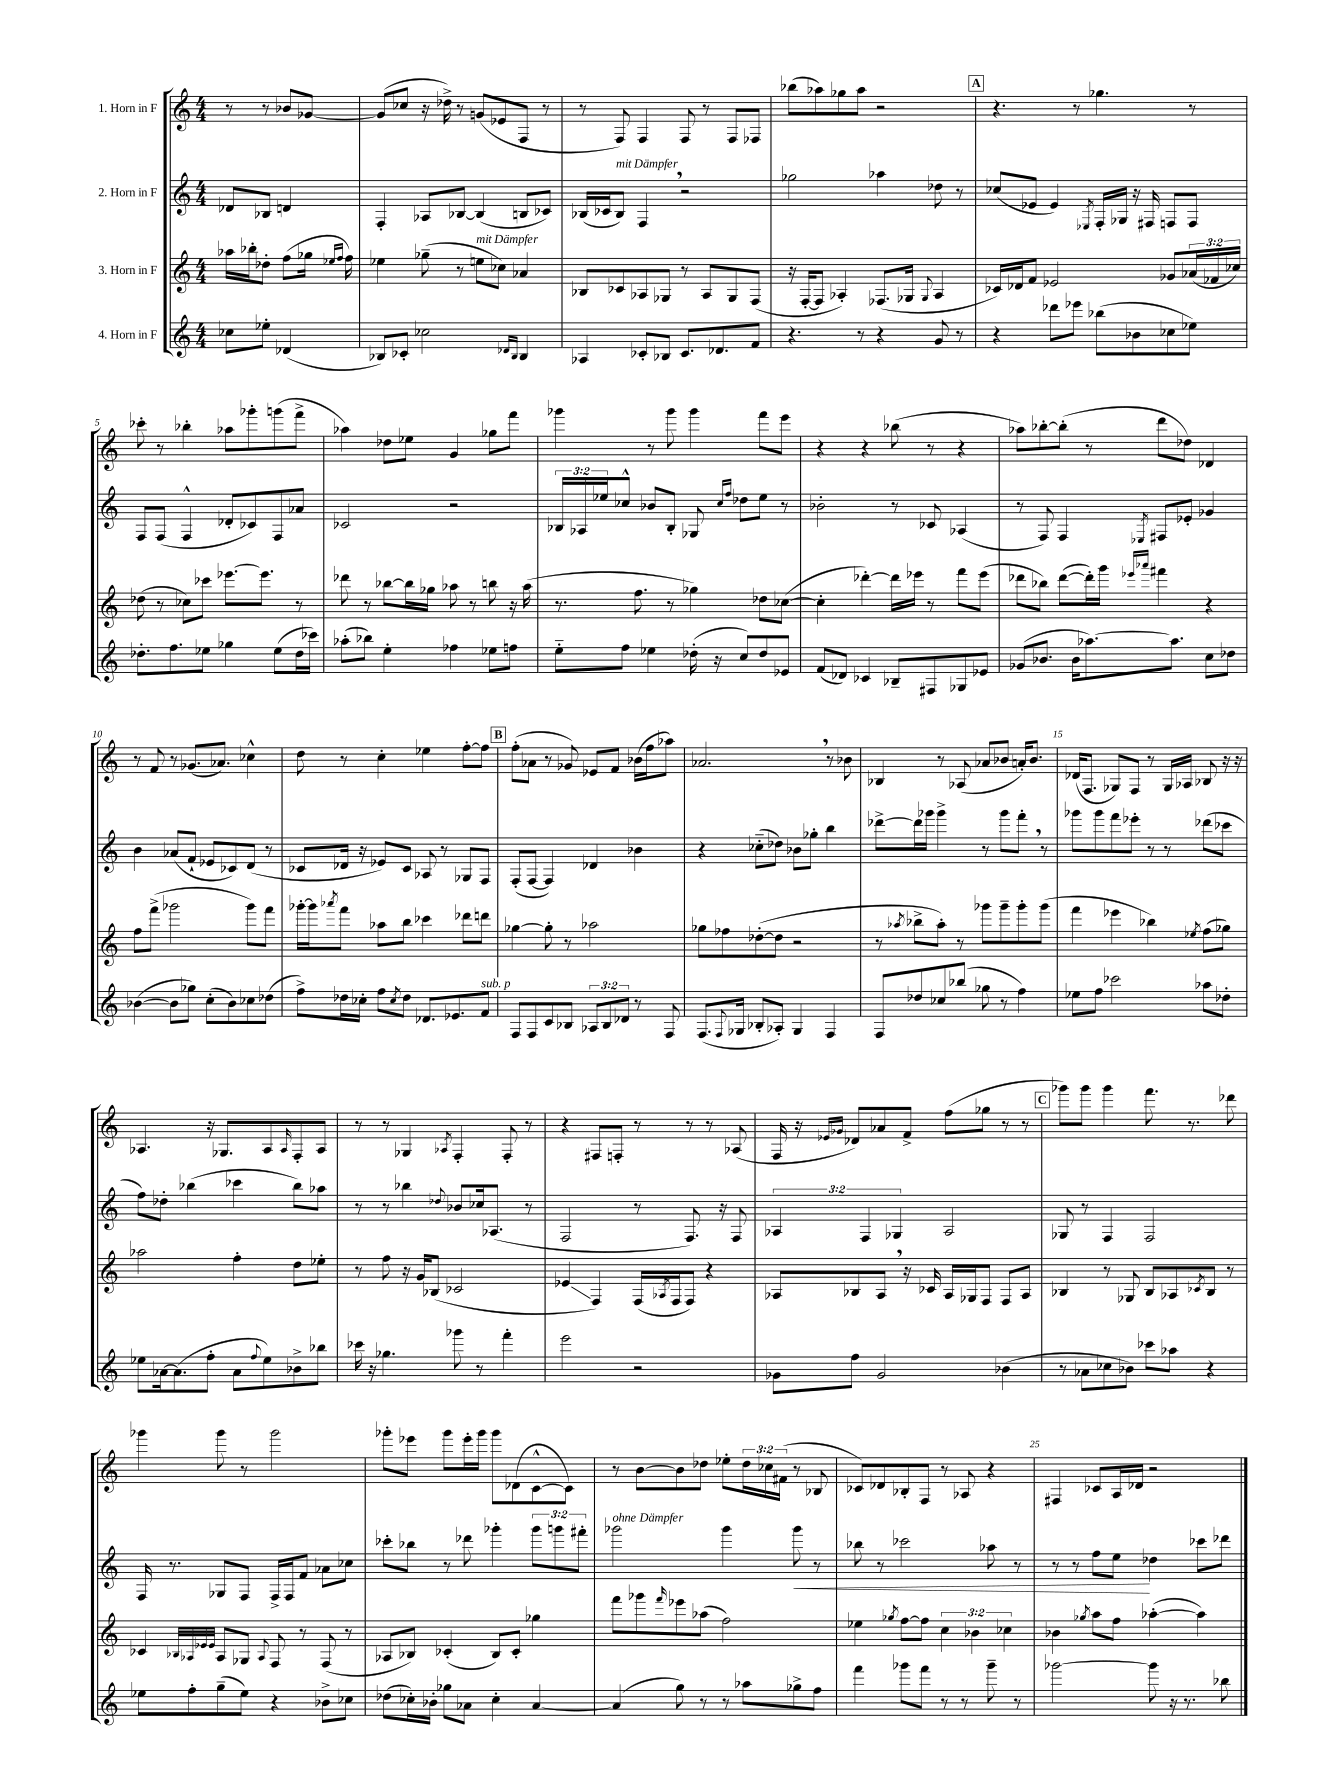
<<
\new StaffGroup <<
\new Staff = "s0" \with { instrumentName = "1. Horn in F" } {
    \clef treble \key c \major \numericTimeSignature \time 4/4 \override Staff.TupletNumber.text = #tuplet-number::calc-fraction-text \partial 2
    r8 r8 bes'8 ges'8~ |
    ges'8( ces''8 r16 des''16->) r8 g'8( ees'8 f8 r8 |
    r8 f8) f4 f8 r8 f8 fes8 |
    bes''8( aes''8) ges''8 aes''8 r2 |
    \mark \markup { \box "A" } r4. r8 ges''4. r8 |
    ces'''8-. r8 bes''4-. aes''8 ges'''8-. g'''8( f'''8-> |
    aes''4) des''8 ees''8 g'4 ges''8 f'''8 |
    ges'''4 r8 ges'''8 ges'''4 f'''8 e'''8 |
    r4 r4 bes''8( r8 r4 |
    aes''8) bes''8~-. bes''8-.( r8 d'''8 des''8) des'4 |
    r8 f'8 r8 ges'8.( aes'8.) ces''4-^ |
    d''8 r8 c''4-. ees''4 f''8~-. f''8 |
    \mark \markup { \box "B" } f''8-.( aes'8 r8 ges'8) ees'8 f'8 bes'16( f''16 aes''8) |
    aes'2. \breathe r8 bes'8 |
    bes4 r8 aes8( aes'8 bes'8 a'16-.) bes'8. |
    des'16( f8. ges8) f8 r8 ges16 aes16 bes8 r16 r16 |
    aes4. r16 ges8. aes8 \grace { aes16 } f8-. aes8 |
    r8 r8 ges4 \acciaccatura { aes8 } f4-. f8-. r8 |
    r4 fis8 f8-. r8 r8 r8 aes8( |
    f16 r16 \grace { ees'16 ges'16 } des'8) aes'8 f'8-> f''8( ges''8 r8 r8 |
    \mark \markup { \box "C" } ges'''8) ges'''8 ges'''4 f'''8. r8. des'''8 |
    ges'''4 ges'''8 r8 ges'''2 |
    ges'''8-. ees'''8 ges'''8 ees'''16-. ges'''16 ges'''8 des'8( c'8~-^ c'8) |
    r8 b'8~ b'8 des''8 ees''8-. \tuplet 3/2 { des''16 ces''16 fis'16( } r8 bes8 |
    ces'8) des'8 bes8-. f8 r8 aes8 r4 |
    fis4 ces'8 a16 des'16 r2 \bar "|." |
}
\new Staff = "s1" \with { instrumentName = "2. Horn in F" } {
    \clef treble \key c \major \numericTimeSignature \time 4/4 \override Staff.TupletNumber.text = #tuplet-number::calc-fraction-text \partial 2
    des'8 bes8 d'4 |
    f4-. aes8 bes8~ bes4( b8 ces'8) |
    bes16( ces'16 bes8^\markup { \italic "mit Dämpfer" }) f4 \breathe r2 |
    ges''2 aes''4 des''8 r8 |
    \mark \markup { \box "A" } ces''8( ees'8 ees'4) \acciaccatura { ees8 } f16-. ges16 r16 fis16 f8 f8 |
    f8 f8( f4-^ des'8-. ces'8) f8 aes'8 |
    ces'2 r2 |
    \tuplet 3/2 { bes16 aes16 ees''16 } ces''8-^ bes'8 bes8-. ges8 \grace { ces''16 f''16 } des''8 ees''8 r8 |
    bes'2-. r8 ces'8 aes4( |
    r8 f8) f4 \acciaccatura { ees8 } fis8 ees'8-. ges'4 |
    b'4 aes'8( f'8-! ees'8 ces'8) d'8( r8 |
    ces'8 des'16 r16 ees'8) ces'8 aes8 r8 ges8 f8 |
    \mark \markup { \box "B" } f8-.( f8~ f4) des'4 bes'4 |
    r4 ces''8-_( des''8) bes'8 ges''8-. b''4 |
    des'''8~-> des'''16 ges'''16 ges'''4-> r8 ges'''8 f'''8-. \breathe r8 |
    ges'''8 ges'''8 f'''8 ees'''8-. r8 r8 des'''8( ces'''8 |
    f''8) des''8-. bes''4( ces'''4 bes''8) aes''8 |
    r8 r8 bes''4 \appoggiatura { des''8 } bes'8 ces''16 aes8.( r8 |
    f2 r8 f8.) r16 f8 |
    \tuplet 3/2 { aes4 f4 ges4 } aes2 |
    \mark \markup { \box "C" } ges8 r8 f4 f2 |
    f16 r8. ges8 f8 f16-> f16 f'8 aes'8 ces''8 |
    ces'''8-. bes''8 r8 des'''8 ges'''4-. \tuplet 3/2 { ges'''8 g'''8 fis'''8-. } |
    ges'''2^\markup { \italic "ohne Dämpfer" } ges'''4 ges'''8\< r8 |
    bes''8 r8 ces'''2 aes''8 r8 |
    r8 r8 f''8 e''8\! des''4 ces'''8 des'''8 \bar "|." |
}
\new Staff = "s2" \with { instrumentName = "3. Horn in F" } {
    \clef treble \key c \major \numericTimeSignature \time 4/4 \override Staff.TupletNumber.text = #tuplet-number::calc-fraction-text \partial 2
    aes''16 bes''16-. des''8-. f''8( ges''16 \grace { ees''16 f''16 } f''16) |
    ees''4 ges''8--( r8 e''8^\markup { \italic "mit Dämpfer" } ces''8) aes'4 |
    bes8 ces'8 aes8 ges8 r8 aes8 ges8 f8( |
    r16 f16~-. f8 aes4-.) fes8.( ges16 \appoggiatura { ges8 } aes4 |
    \mark \markup { \box "A" } ces'16) des'16 f'8 ees'2 ges'8 \tuplet 3/2 { aes'16( fes'16 ces''16) } |
    des''8( r8 ces''8) ces'''8 ees'''8.~ ees'''8. r8 |
    des'''8 r8 bes''8~ bes''16 ges''16 aes''8 r8 b''8 r16 aes''16( |
    r8. f''8. r8 ges''4) des''8 ces''8~( |
    ces''4-. des'''4~-.) des'''16 ees'''16 r8 f'''8 ees'''8( |
    des'''8 bes''8) des'''8~( des'''16-.) g'''16 \grace { ees'''16 aes'''16 } fis'''4 r4 |
    f''8 f'''8->( ges'''2 ges'''8) f'''8 |
    ges'''16~-. ges'''16 \acciaccatura { aes'''8 } f'''8 aes''8 b''8 ces'''4 des'''8 d'''8 |
    \mark \markup { \box "B" } ges''4~ ges''8-. r8 aes''2 |
    ges''8 fes''8 des''8~-.( des''8 r2 |
    r8 \acciaccatura { aes''8 } bes''8-> aes''8-.) r8 ges'''8 ges'''8-- ges'''8-. ges'''8( |
    f'''4 ees'''4 bes''4) \acciaccatura { ees''8 } f''8( ges''8) |
    aes''2 f''4-. d''8 ees''8-. |
    r8 f''8 r16 g'16 bes8( ces'2 |
    ees'4\glissando f4) f16( \acciaccatura { aes8 } f16 f8) r4 |
    aes8 bes8 aes8 \breathe r16 ces'16 aes16 ges16 f8 f8 aes8 |
    \mark \markup { \box "C" } bes4 r8 ges8 bes8 aes8 \acciaccatura { ces'8 } bes8 r8 |
    ces'4 \grace { bes32 aes32 ees'32 ees'32 } aes8 ges8 \appoggiatura { aes8 } f8 r8 f8( r8 |
    aes8 bes8) ces'4-.( bes8) ces'8-. ges''4 |
    f'''8 ges'''8 \grace { f'''16 } ees'''8 aes''8( f''2) |
    ees''4 \acciaccatura { ges''8 } f''8~ f''8 \tuplet 3/2 { c''4 bes'4 ces''4 } |
    bes'4 \acciaccatura { ges''8 } a''8 f''8 aes''4~-.( aes''4) \bar "|." |
}
\new Staff = "s3" \with { instrumentName = "4. Horn in F" } {
    \clef treble \key c \major \numericTimeSignature \time 4/4 \override Staff.TupletNumber.text = #tuplet-number::calc-fraction-text \partial 2
    ces''8 ees''8-. des'4( |
    bes8) ces'8-. ces''2 \grace { des'16 bes16 } bes4 |
    aes4 ces'8-. bes8 ces'8. des'8. f'8 |
    r4. r8 r4 g'8 r8 |
    \mark \markup { \box "A" } r4 des'''8 ees'''8 bes''8( bes'8 ces''8 ees''8) |
    des''8.-. f''8. ees''8 ges''4 ees''8( des''16 ces'''16) |
    aes''8-.( bes''8) e''4-. fes''4 ees''8 f''8 |
    e''8-_ f''8 ees''4 des''16-.( r16 c''8) des''8 ees'8 |
    f'8( des'8) ces'4 bes8-- fis8 ges8 ees'8 |
    ges'8( bes'8. bes'16 aes''8.~) aes''8. c''8 des''8 |
    bes'4~( bes'8 ges''8) c''8-.( bes'8) ces''8 des''8( |
    f''8->) des''16 ces''16-. f''8 \acciaccatura { ces''8 } des''8 des'8. ees'8. f'8^\markup { \italic "sub. p" } |
    \mark \markup { \box "B" } f8 f8 c'8 bes8 \tuplet 3/2 { aes8 bes8 des'8 } r8 f8 |
    f8.( \appoggiatura { f8 } ges16 bes8-. aes8-.) ges4 f4 |
    f8 des''8 ces''8 bes''8( ges''8 r8 f''4) |
    ees''8 f''8 ces'''2 aes''8 des''8-. |
    ees''8 aes'16~ aes'8.( f''8-. aes'8 \appoggiatura { f''8 } ees''8) bes'8-> bes''8 |
    ces'''16 r16 ges''4. ges'''8 r8 f'''4-. |
    e'''2 r2 |
    ges'8 f''8 ges'2 bes'4( |
    \mark \markup { \box "C" } r8 aes'8 ces''8 bes'8) ces'''8 aes''8 r4 |
    ees''8 f''8-. g''8--( ees''8) r4 bes'8-> ces''8 |
    des''8( ces''16-.) bes'16-. ges''8 aes'8 ces''4-. aes'4~ |
    aes'4( g''8) r8 r8 aes''8 ges''8-> f''8 |
    f'''4 ges'''8 f'''8 r8 r8 ges'''8-- r8 |
    ges'''2~ ges'''8 r16 r8. bes''8 \bar "|." |
}
>>
>>
\layout { \context { \Score \override BarNumber.break-visibility = ##(#f #t #t) barNumberVisibility = #(every-nth-bar-number-visible 5) } }
